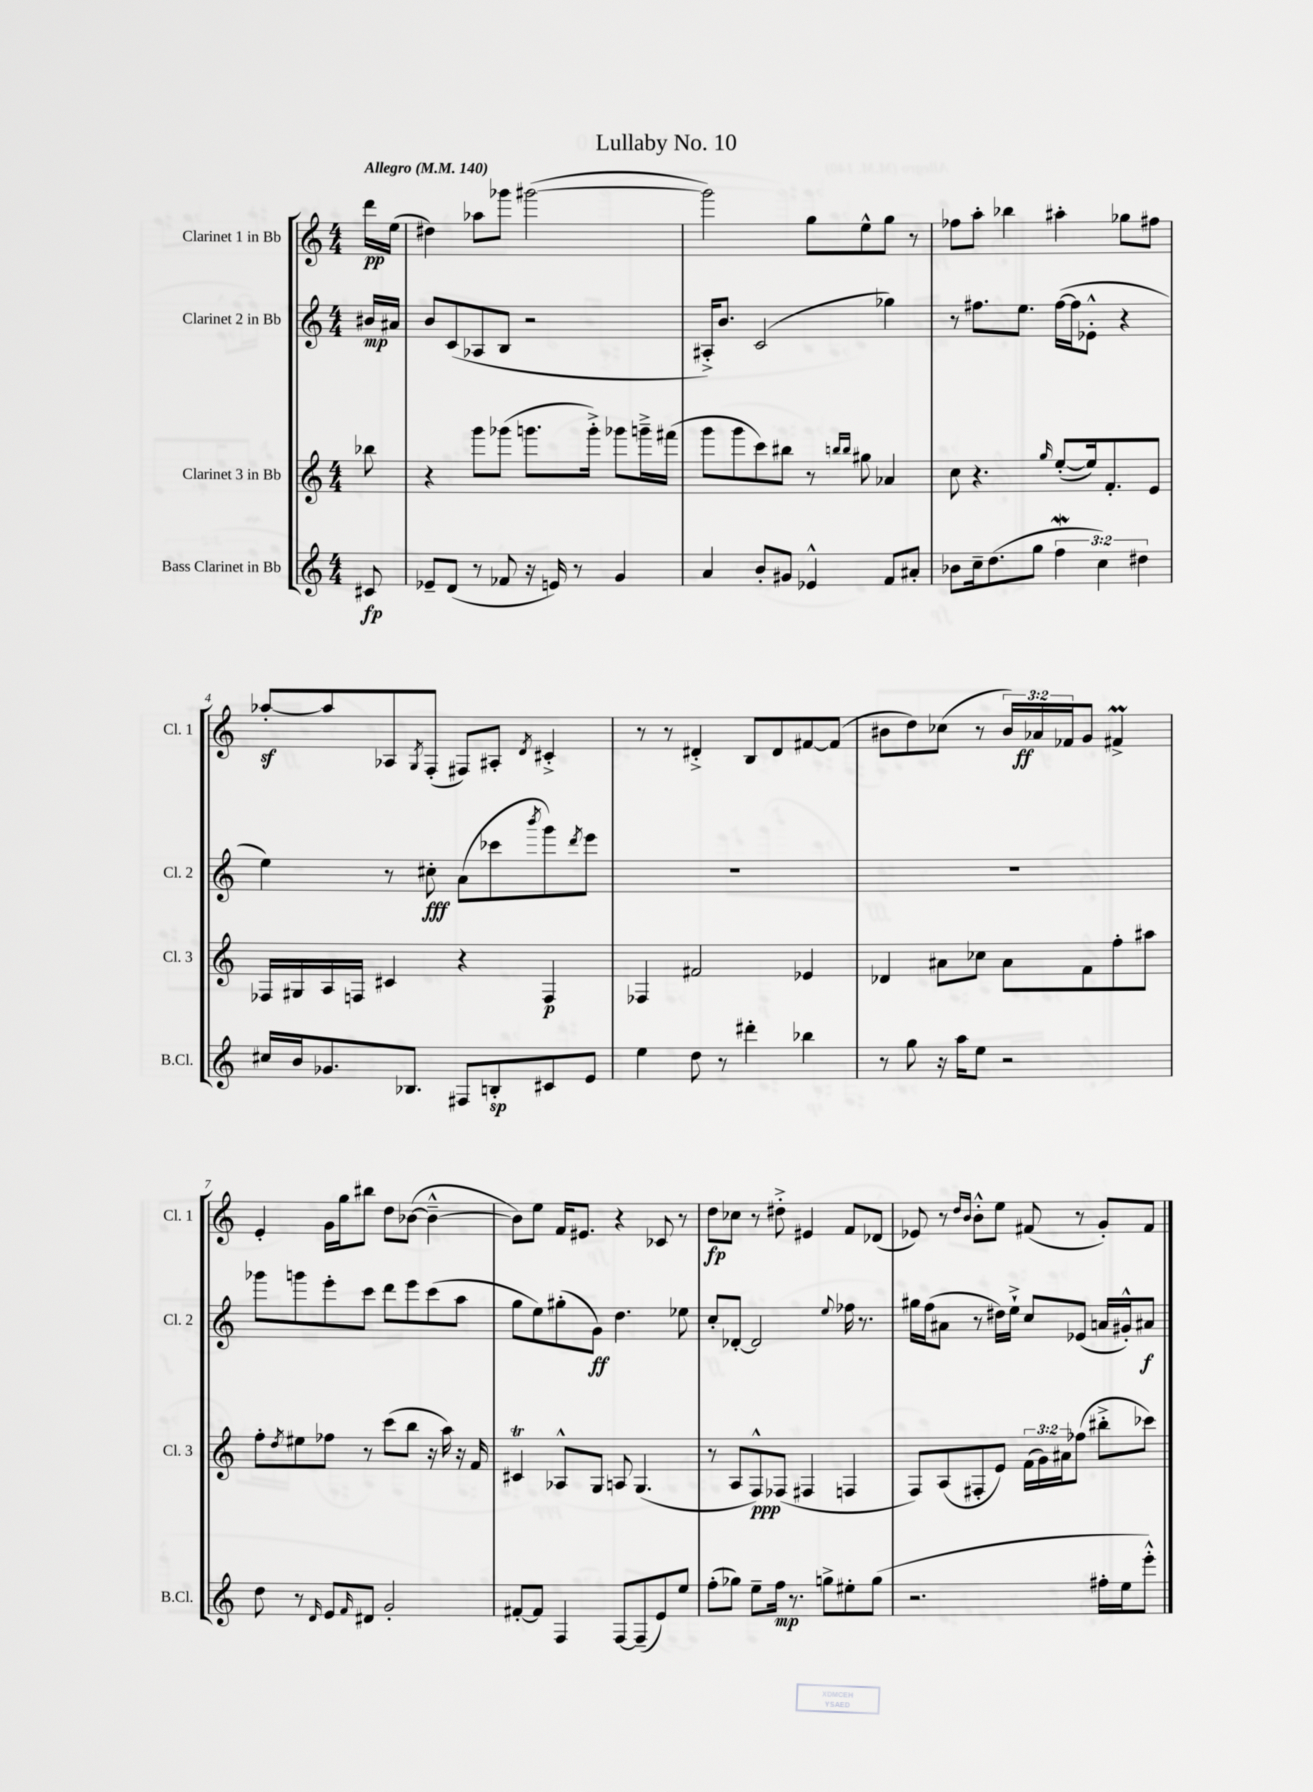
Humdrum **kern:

**kern	**dynam	**kern	**dynam	**kern	**dynam	**kern	**dynam
*part4	*part4	*part3	*part3	*part2	*part2	*part1	*part1
*staff4	*staff4	*staff3	*staff3	*staff2	*staff2	*staff1	*staff1
*I"Bass Clarinet in Bb	*	*I"Clarinet 3 in Bb	*	*I"Clarinet 2 in Bb	*	*I"Clarinet 1 in Bb	*
*I'B.Cl.	*	*I'Cl. 3	*	*I'Cl. 2	*	*I'Cl. 1	*
*clefG2	*	*clefG2	*	*clefG2	*	*clefG2	*
*k[]	*	*k[]	*	*k[]	*	*k[]	*
*M4/4	*	*M4/4	*	*M4/4	*	*M4/4	*
*MM140	*	*MM140	*	*MM140	*	*MM140	*
=	=	=	=	=	=	=	=
!	!	!	!	!	!	!LO:TX:a:B:t=Allegro	!
8c#X/	fp	8bb-X\	.	16b#X/LL	mp	16ddd\LL	pp
.	.	.	.	16a#X/JJ	.	(16ee\JJ	.
=1	=1	=1	=1	=1	=1	=1	=1
8e-X~/L	.	4r	.	8b/L	.	4dd#X\)	.
(8d/J	.	.	.	(8c/	.	.	.
8r	.	8ggg\L	.	8A-X/	.	8aa-X\L	.
8f-X/	.	(8ggg-X\J	.	8B/J	.	8ggg-X\J	.
16r	.	8.gggn\L	.	2r	.	([2ggg#X\	.
16en/)	.	.	.	.	.	.	.
8r	.	.	.	.	.	.	.
.	.	16ggg'^\Jk)	.	.	.	.	.
4g/	.	8ggg-X\L	.	.	.	.	.
.	.	16gggn~^\L	.	.	.	.	.
.	.	(16fff#X\JJ	.	.	.	.	.
=2	=2	=2	=2	=2	=2	=2	=2
4a/	.	8ggg\L	.	16A#X'^/KL)	.	2ggg#\])	.
.	.	.	.	8.b/J	.	.	.
.	.	8ggg\	.	.	.	.	.
8b'/L	.	8ccc\)	.	(2c/	.	.	.
8g#X/J	.	8bb#X\J	.	.	.	.	.
4e-X^^/	.	8r	.	.	.	8gg\L	.
.	.	16qqbbn/LL	.	.	.	.	.
.	.	16qqbb/JJ	.	.	.	.	.
.	.	8gg#X\	.	.	.	8ee^^\	.
8f/L	.	4a-X/	.	4gg-X\)	.	8gg\J	.
8a#X'/J	.	.	.	.	.	8r	.
=3	=3	=3	=3	=3	=3	=3	=3
8b-X\L	.	8cc\	.	8r	.	8ff-X\L	.
16cc~\k	.	4.r	.	8.ff#X\L	.	8aa'\J	.
(8.dd\	.	.	.	.	.	.	.
.	.	.	.	.	.	4bb-X\	.
.	.	.	.	8.ee\J	.	.	.
8gg\J	.	.	.	.	.	.	.
.	.	16qqgg/	.	.	.	.	.
6ffw\	.	([8ee'/L	.	([16ff#\LL	.	4aa#X'\	.
.	.	.	.	16ff#\J]	.	.	.
.	.	16ee/k])	.	8e-X'^^\J	.	.	.
6cc\)	.	.	.	.	.	.	.
.	.	8.f'/	.	.	.	.	.
.	.	.	.	4r	.	8gg-X\L	.
6dd#X\	.	.	.	.	.	.	.
.	.	8e/J	.	.	.	8ff#X\J	.
!!LO:LB:g=z
=4	=4	=4	=4	=4	=4	=4	=4
16cc#X/LL	.	16F-X/LL	.	4ee\)	.	[8aa-Xz'/L	.
16b/J	.	16G#X/	.	.	.	.	.
8.g-X/	.	16A/	.	.	.	8aa-/]	.
.	.	16Fn/JJ	.	.	.	.	.
.	.	4c#X/	.	8r	.	8A-X/	.
8.B-X/J	.	.	.	.	.	.	.
.	.	.	.	.	.	8qG/	.
.	.	.	.	8cc#X'\	fff	(8F'/J	.
8F#X/L	.	4r	.	(8a\L	.	8F#X/L)	.
8Bn'/	sp	.	.	8ccc-X\	.	8A#X'/J	.
.	.	.	.	8qbbb/	.	8qd/	.
8c#X/	.	4F/	p	8ggg\)	.	4c#X'^/	.
.	.	.	.	8qddd/	.	.	.
8e/J	.	.	.	8eee\J	.	.	.
=5	=5	=5	=5	=5	=5	=5	=5
4ee\	.	4F-X/	.	1r	.	8r	.
.	.	.	.	.	.	8r	.
8dd\	.	2f#X/	.	.	.	4d#X'^/	.
8r	.	.	.	.	.	.	.
4ddd#X'\	.	.	.	.	.	8B/L	.
.	.	.	.	.	.	8d#/	.
4bb-X\	.	4e-X/	.	.	.	[8f#X/	.
.	.	.	.	.	.	(8f#/J]	.
=6	=6	=6	=6	=6	=6	=6	=6
8r	.	4d-X/	.	1r	.	8b#X\L	.
8gg\	.	.	.	.	.	8dd\)	.
16r	.	8a#X\L	.	.	.	(8cc-X\J	.
16aa\KL	.	.	.	.	.	.	.
8ee\J	.	8cc-X\J	.	.	.	8r	.
2r	.	8a#\L	.	.	.	24b#/LL)	.
.	.	.	.	.	.	24a-X/	ff
.	.	.	.	.	.	24f-X/J	.
.	.	8f\	.	.	.	8g/J	.
.	.	8ff'\	.	.	.	4f#Xm^/	.
.	.	8aa#X\J	.	.	.	.	.
!!LO:LB:g=z
=7	=7	=7	=7	=7	=7	=7	=7
8dd\	.	8ff'\L	.	8ggg-X\L	.	4e'/	.
.	.	8qdd/	.	.	.	.	.
8r	.	8ee#X\	.	8gggn\	.	.	.
16qqd/	.	.	.	.	.	.	.
8e/L	.	8ff-X\J	.	8eee'\	.	16g\LL	.
.	.	.	.	.	.	16gg\J	.
16qqf/	.	.	.	.	.	.	.
8d#X/J	.	8r	.	8ccc\J	.	8bb#X\J	.
2g'/	.	(8ccc\L	.	8ddd\L	.	8dd\L	.
.	.	8bb\J	.	8eee\	.	([8b-X\J	.
.	.	16r	.	(8ccc\	.	4b-~^^\_	.
.	.	16aa\)	.	.	.	.	.
.	.	16r	.	8aa\J	.	.	.
.	.	16f/	.	.	.	.	.
=8	=8	=8	=8	=8	=8	=8	=8
[8f#X'/L	.	4c#Xt/	.	8gg\L	.	8b-\L])	.
8f#/J]	.	.	.	8ee\)	.	8ee\J	.
4F/	.	8A-X^^/L	.	(8gg#X'\	.	16f/KL	.
.	.	.	.	.	.	8.e#X/J	.
.	.	8G/J	.	8g\J)	ff	.	.
[8F/L	.	8An/	.	4.dd\	.	4r	.
(8F~/]	.	(4.G/	.	.	.	.	.
8e/)	.	.	.	.	.	8c-X/	.
8ee/J	.	.	.	8ee-X\	.	8r	.
=9	=9	=9	=9	=9	=9	=9	=9
(8ff'\L	.	8r	.	8cc'/L	.	8dd\L	fp
8gg-X\J)	.	8A/L	.	[8d-X'/J	.	8cc-X\J	.
8ee~\L	.	8F^^/)	ppp	2d-/]	.	8r	.
16ff\Jk	mp	(8F-X/J	.	.	.	8dd#X'^\	.
8.r	.	.	.	.	.	.	.
.	.	4F#X/	.	.	.	4e#X/	.
8ggn^\L	.	.	.	.	.	.	.
.	.	.	.	8qqee/	.	.	.
8ee#X'\	.	4Fn/	.	16ff-X\	.	8f/L	.
.	.	.	.	8.r	.	.	.
(8gg\J	.	.	.	.	.	(8d-X/J	.
=10	=10	=10	=10	=10	=10	=10	=10
2.r	.	8F/L)	.	16gg#X\LL	.	8e-X/)	.
.	.	.	.	(16ff\J	.	.	.
.	.	(8A/	.	8a#X\J	.	8r	.
.	.	.	.	.	.	16qqdd/LL	.
.	.	.	.	.	.	16qqb/JJ	.
.	.	8F#X'/	.	8r	.	8b'^^\L	.
.	.	8e/J)	.	16dd#X\LL)	.	8ee\J	.
.	.	.	.	16ee`^\JJ	.	.	.
.	.	(24f\LL	.	8cc/L	.	(8f#X/	.
.	.	24g\)	.	.	.	.	.
.	.	24a#X\J	.	.	.	.	.
.	.	(8ff-X\J	.	(8e-X/J	.	8r	.
16ff#X'\LL	.	8bb#X'^\L	.	16an/LL	.	8g'/L)	.
16ee\J	.	.	.	16g#X'^^/J)	.	.	.
8eee'^^\J)	.	8ccc-X\J)	.	8a#X/J	f	8f#/J	.
==	==	==	==	==	==	==	==
*-	*-	*-	*-	*-	*-	*-	*-
